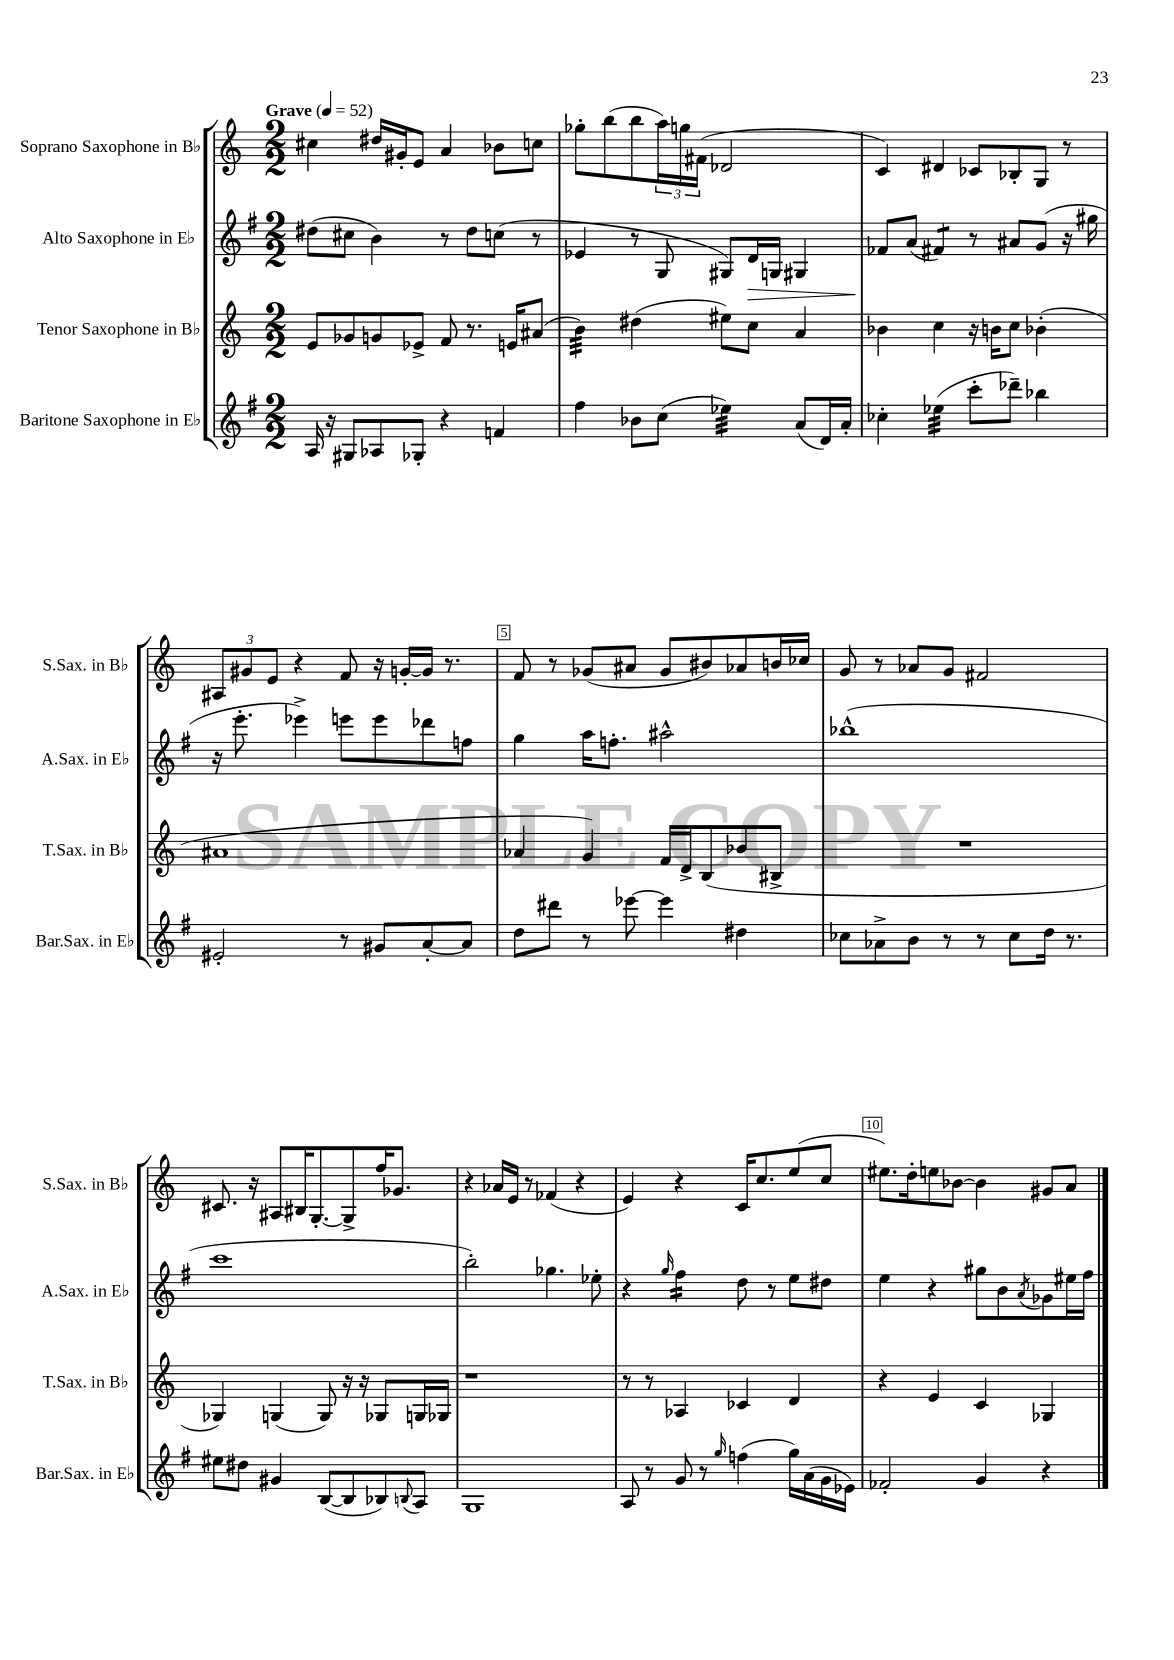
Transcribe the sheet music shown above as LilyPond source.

<<
\new StaffGroup <<
\new Staff = "s0" \with { instrumentName = "Soprano Saxophone in Bb" shortInstrumentName = "S.Sax. in Bb" } {
    \clef treble \key c \major \numericTimeSignature \time 2/2 \tempo "Grave" 4 = 52
    cis''4 dis''16 gis'16-. e'8 a'4 bes'8 c''8 |
    ges''8-. b''8( b''8 \tuplet 3/2 { a''16) g''16 fis'16( } des'2 |
    c'4) dis'4 ces'8 bes8-. g8 r8 |
    \tuplet 3/2 { ais8 gis'8 e'8 } r4 f'8 r16 g'16~-. g'16 r8. |
    f'8 r8 ges'8( ais'8 ges'8 bis'8) aes'8 b'16 ces''16 |
    g'8 r8 aes'8 g'8 fis'2 |
    cis'8. r16 ais8 bis16 g8.~-. g8-> f''16 ges'8. |
    r4 aes'16 e'16 r8 fes'4( r4 |
    e'4) r4 c'16 c''8. e''8( c''8 |
    eis''8.) d''16-. e''8 bes'8~ bes'4 gis'8 a'8 \bar "|." |
}
\new Staff = "s1" \with { instrumentName = "Alto Saxophone in Eb" shortInstrumentName = "A.Sax. in Eb" } {
    \clef treble \key g \major \numericTimeSignature \time 2/2
    dis''8( cis''8 b'4) r8 dis''8 c''8( r8 |
    ees'4 r8 g8 gis8) d'16\> g16 gis4 |
    fes'8\! a'8( fis'4:8) r8 ais'8 g'8( r16 gis''16 |
    r16 e'''8.-. ees'''4->) e'''8 e'''8 des'''8 f''8 |
    g''4 a''16 f''8.-. ais''2-^ |
    bes''1-^( |
    c'''1 |
    b''2-.) ges''4. ees''8-. |
    r4 \grace { g''16 } fis''4:16 d''8 r8 e''8 dis''8 |
    e''4 r4 gis''8 b'8 \acciaccatura { a'8 } ges'8 eis''16 fis''16 \bar "|." |
}
\new Staff = "s2" \with { instrumentName = "Tenor Saxophone in Bb" shortInstrumentName = "T.Sax. in Bb" } {
    \clef treble \key c \major \numericTimeSignature \time 2/2
    e'8 ges'8 g'8 ees'8-> f'8 r8. e'16 ais'8( |
    b'4:32) dis''4( eis''8) c''8 a'4 |
    bes'4 c''4 r16 b'16 c''8 bes'4-.( |
    ais'1 |
    aes'4 g'4) f'16 d'16-> b8( bes'8 bis8-> |
    R1 |
    ges4) g4( g8) r16 r16 ges8 g16 ges16 |
    r1 |
    r8 r8 aes4 ces'4 d'4 |
    r4 e'4 c'4 ges4 \bar "|." |
}
\new Staff = "s3" \with { instrumentName = "Baritone Saxophone in Eb" shortInstrumentName = "Bar.Sax. in Eb" } {
    \clef treble \key g \major \numericTimeSignature \time 2/2
    a16 r16 gis8 aes8 ges8-. r4 f'4 |
    fis''4 bes'8 c''8( ees''4:32) a'8( d'16) a'16-. |
    ces''4-. ees''4:32( c'''8-. des'''8--) bes''4 |
    eis'2-. r8 gis'8 a'8~-. a'8 |
    d''8 dis'''8 r8 ees'''8~ ees'''4 dis''4 |
    ces''8 aes'8-> b'8 r8 r8 ces''8 d''16 r8. |
    eis''8 dis''8 gis'4 b8~( b8 bes8) \appoggiatura { b8 } a8 |
    g1 |
    a8 r8 g'8 r8 \grace { g''16 } f''4( g''16) a'16( g'16 ees'16) |
    fes'2-. g'4 r4 \bar "|." |
}
>>
>>
\layout { \context { \Score \override BarNumber.break-visibility = ##(#f #t #t) barNumberVisibility = #(every-nth-bar-number-visible 5) \override BarNumber.stencil = #(make-stencil-boxer 0.1 0.3 ly:text-interface::print) } }
